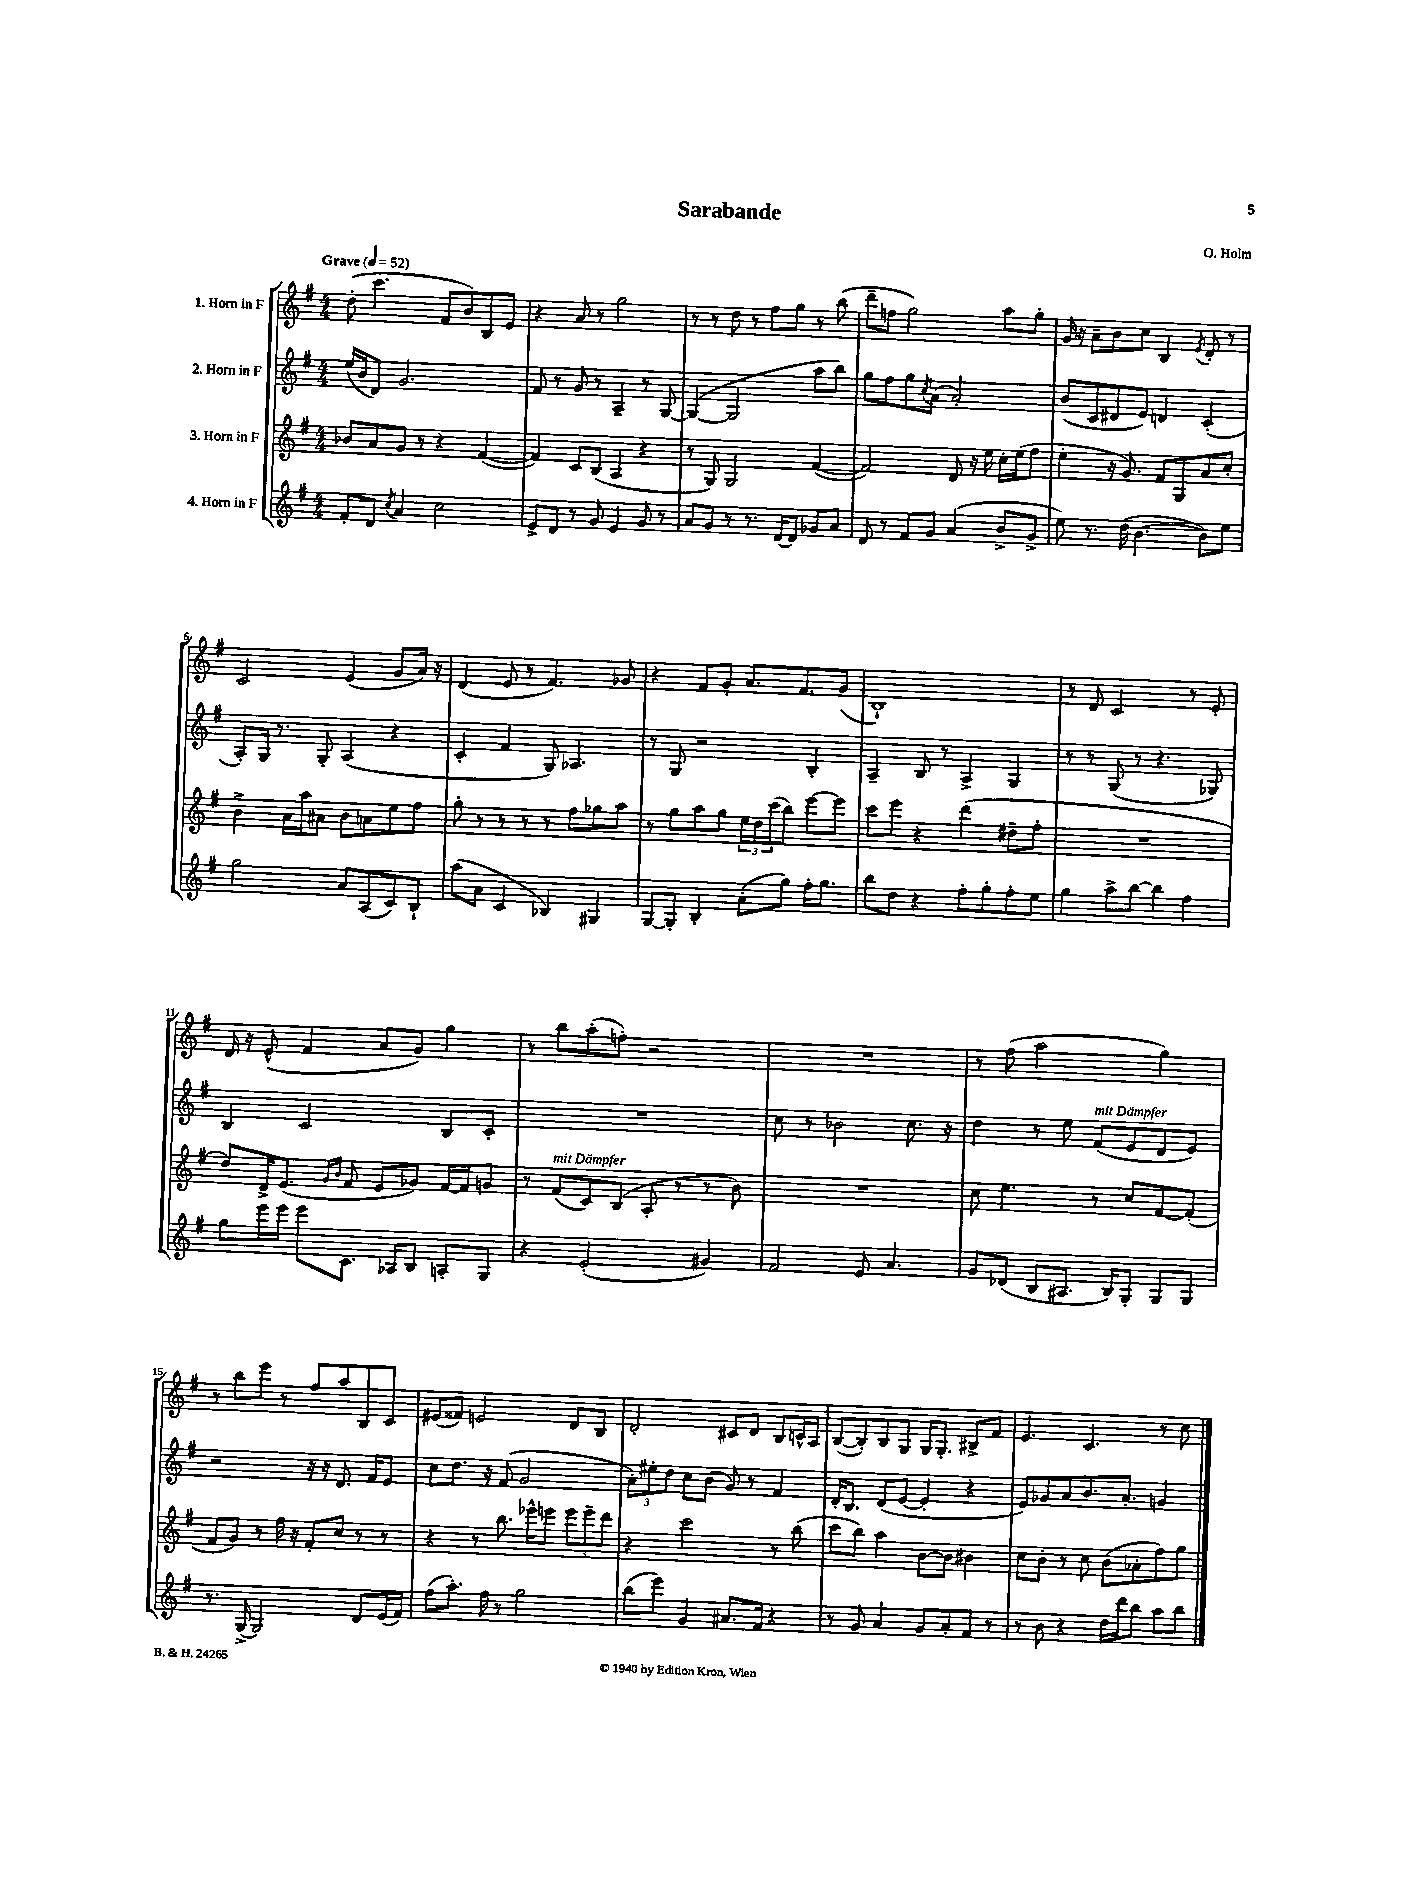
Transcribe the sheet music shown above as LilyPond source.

\header { title = "Sarabande" composer = "O. Holm" }
<<
\new StaffGroup <<
\new Staff = "s0" \with { instrumentName = "1. Horn in F" } {
    \clef treble \key g \major \numericTimeSignature \time 4/4 \tempo "Grave" 4 = 52
    d''8-.( c'''4. fis'8 b'8) b8 e'8 |
    r4 a'8 r8 g''2 |
    r8 r8 d''8 r8 fis''8 g''8 r8 b''8( |
    d'''8-- f''8 g''2) a''8 g''8-. |
    g'16 r16 a'8-- b'8 c''8 b4 \acciaccatura { e'8 } d'8-. r8 |
    c'2 e'4( g'8 a'16) r16 |
    d'4( e'8 r8 fis'4.) ges'8 |
    r4 fis'8 g'8-. a'8. fis'8. g'8( |
    b1-!) |
    r8 d'8 c'2 r8 e'8-. |
    d'16 r16 e'8-^( fis'4 a'8 g'8) g''4 |
    r8 b''8 a''8-.( f''8-.) r2 |
    R1 |
    r8 fis''8( a''2 g''4) |
    r8 b''8 e'''8 r8 fis''8 a''8 b8 c'8 |
    eis'8( fisis'8) e'2 d'8 b8 |
    d'2-. cis'8 d'8 b8 c'16-^ a16 |
    b8~( b8-.) b8 g8 g16 g8.-. bis8-> fis'8 |
    e'4. c'4. r8 c''8 \bar "|." |
}
\new Staff = "s1" \with { instrumentName = "2. Horn in F" } {
    \clef treble \key g \major \numericTimeSignature \time 4/4
    e''16( b'16 d'8) g'2. |
    fis'8 r8 g'8 r8 a4-- r8 g8~ |
    g4~( g2 a''8 b''8) |
    g''8 fis''8 g''8 \acciaccatura { c''8 } a'8( a'2-.) |
    b'8( c'8 dis'8 e'8) d'4 c'4-.( |
    a8-.) g16 r8. g8-. a4( r4 |
    c'4-. fis'4 g8) aes4. |
    r8 g8 r2 b4-. |
    a4-- b8 r8 a4-> g4 |
    r8 r8 g8( r8 r4. ges8) |
    b4 c'2 b8 c'8-. |
    R1 |
    c''8 r8 bes'2 c''8. r16 |
    d''4 r8 e''8 fis'8^\markup { \italic "mit Dämpfer" }( e'8 d'8 e'8) |
    r2 r16 r16 d'8. fis'16 e'8 |
    c''8 d''8. r16 fis'8( g'2 |
    \tuplet 3/2 { a'8-.) eis''8-. d''8 } c''8 b'8( g'8) r8 fis'4 |
    d'16-. b8. d'8( e'8~ e'4-. r4 |
    e'8) ges'8 a'8 b'8. a'8.-. g'4 \bar "|." |
}
\new Staff = "s2" \with { instrumentName = "3. Horn in F" } {
    \clef treble \key g \major \numericTimeSignature \time 4/4
    bes'8 a'8 g'8 r8 r4 fis'4~( |
    fis'4) c'8 b8( a4 r4 |
    r8 g8) g2 fis'4~( |
    fis'2) d'8 r16 e''16 c''16-. e''16( fis''8 |
    e''4-. r16 g'8.) fis'8 g8 a'8 c''8-. |
    b'4-> a'16 a''16 ais'8 b'8 a'8 e''8 fis''8 |
    g''8-. r8 r8 r8 r8 fis''8 ges''8 a''8 |
    r8 g''8 a''8 g''8 \tuplet 3/2 { e''16 d''16 c'''16( } b''8) e'''8~ e'''8 |
    c'''8 e'''8 r4 d'''4( dis''8-- fis''8-. |
    R1 |
    d''8) d'16-> e'8.( \grace { g'16 b'16 } fis'8 e'8 ges'8) fis'16~ fis'16 g'8 |
    r8 fis'8^\markup { \italic "mit Dämpfer" }( c'8) b8( a8-. r8 r8 b'8) |
    R1 |
    c''8 e''4. r8 c''8 fis'8~ fis'8-.( |
    fis'8 g'8) r8 fis''16 r16 fis'8-. c''8 r8 r8 |
    r4 r8 b''8. ees'''16-^ e'''8 \tuplet 3/2 { e'''8 e'''8-- d'''8 } |
    r4 c'''2 r8 b''8( |
    c'''8 b''8) a''4 b'8~ b'8 bis'4 |
    c''8 b'8-. r8 c''8 b'8( aes'8-. fis''8) g''8 \bar "|." |
}
\new Staff = "s3" \with { instrumentName = "4. Horn in F" } {
    \clef treble \key g \major \numericTimeSignature \time 4/4
    fis'8-. d'8 \acciaccatura { c''8 } a'4 c''2 |
    e'8-> d'8 r8 g'8 e'4 g'8 r8 |
    a'8 g'8 r8 r8. d'16~ d'8 ges'8 a'8 |
    d'8 r8 fis'8 g'8 a'4( b'8-> g'8-> |
    e''8) r8. d''16( b'4.~ b'8) e''8 |
    g''2 a'8 a8( c'8) b8-! |
    a''8( a'8 c'4 bes4) gis4 |
    g8~ g8-. b4-. a'8-.( g''8) fis''16-. g''8. |
    b''8 d''8 r4 fis''8-. g''8-. fis''8-. e''8 |
    g''4 a''8-> b''8~ b''4 fis''4 |
    g''8 e'''16 e'''16 e'''8 c'8. aes16 b8 a8-. g8 |
    r4 e'2-.( gis'4) |
    fis'2 e'8 a'4. |
    g'8 des'8( b8 ais8. b16) g8-. g8 g8 |
    r8. g16->( g2) d'8 e'16( fis'16) |
    fis''8( a''8.-.) fis''16 r8 g''2 |
    b''8( e'''8) g'4 ais'8. fis'16 r4 |
    r8 g'8 a'4 g'8 a'8-. fis'8 r8 |
    r8 b'8 r4 d''16 d'''16 b''8 a''8 b''8 \bar "|." |
}
>>
>>
